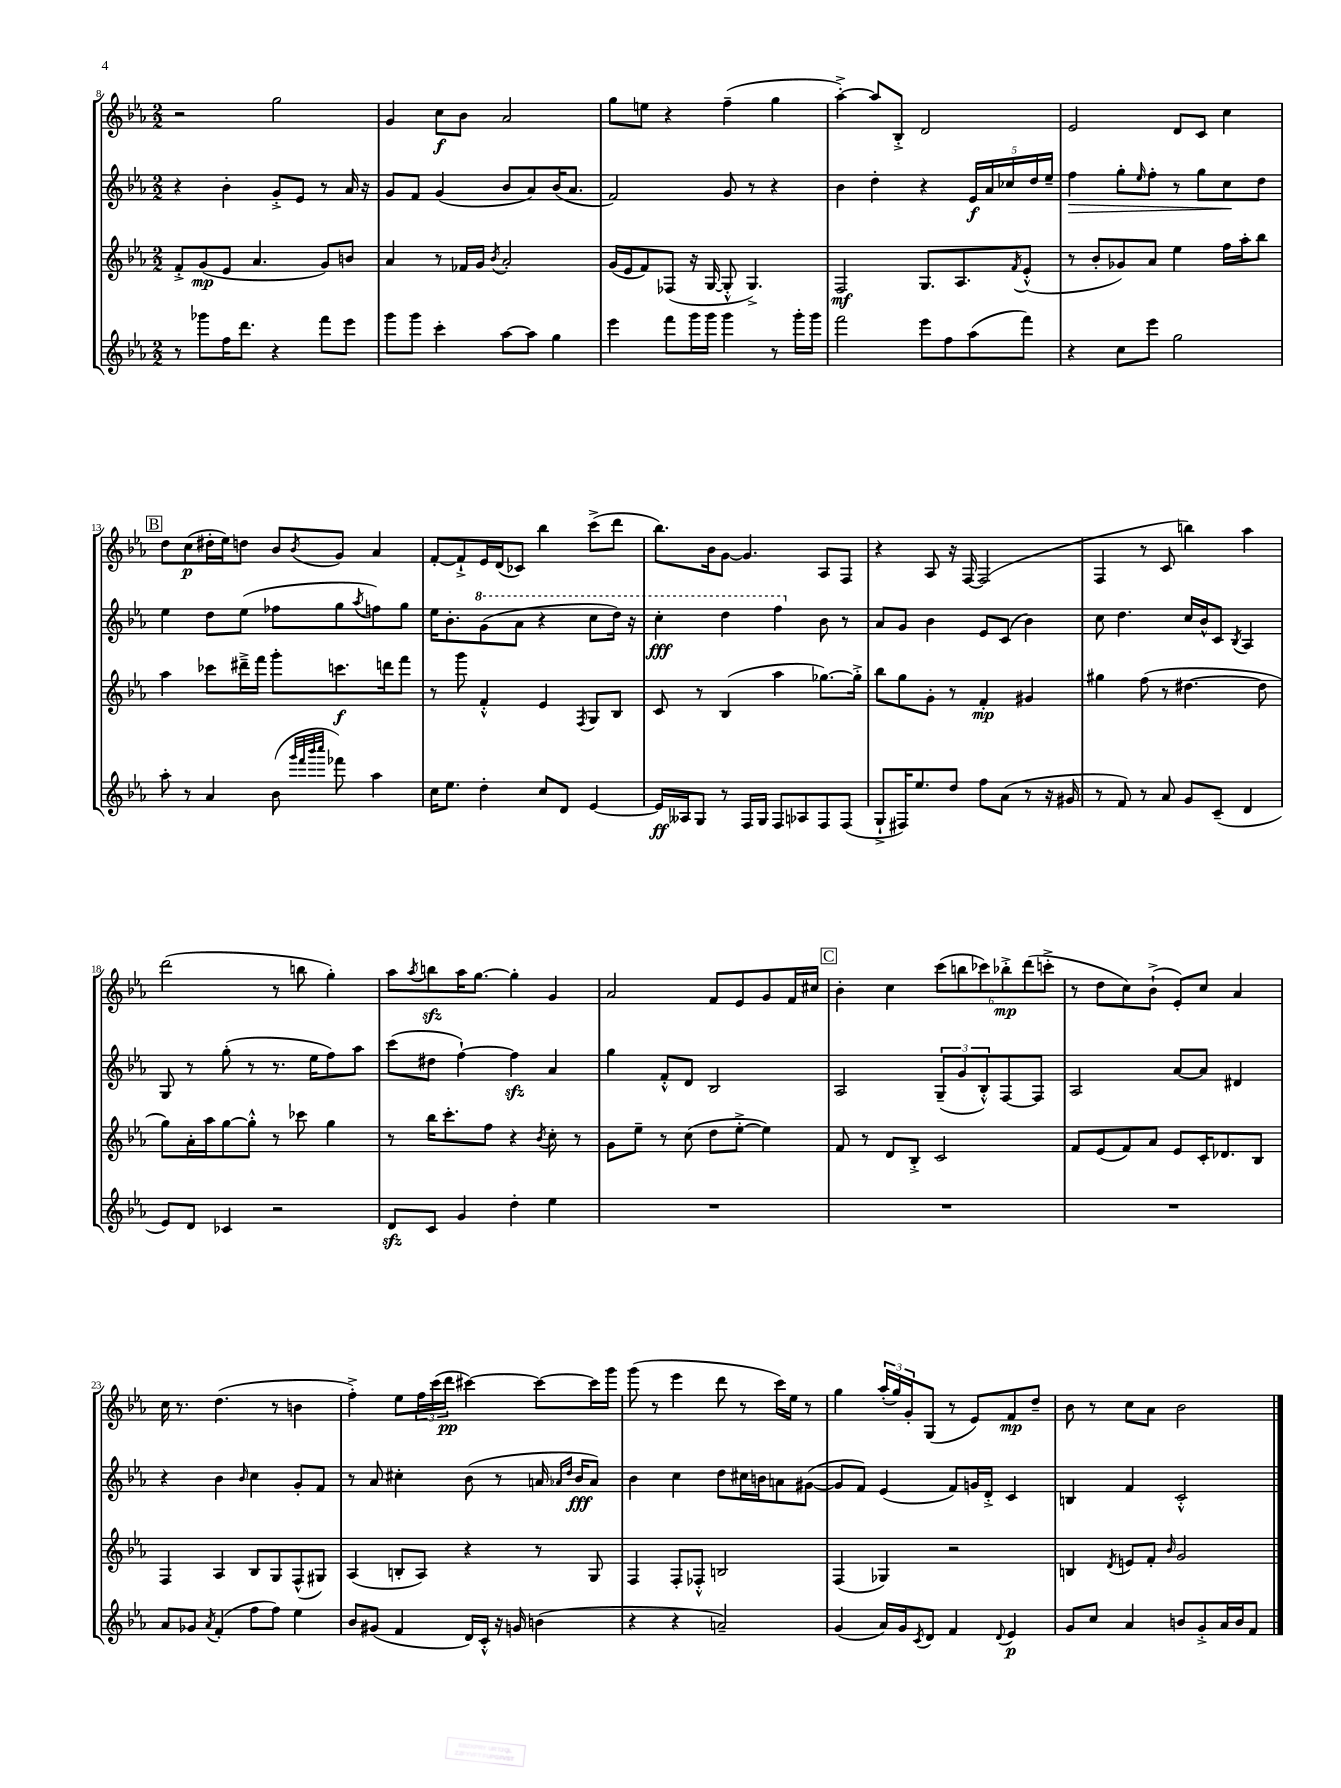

**kern	**dynam	**kern	**dynam	**kern	**dynam	**kern	**dynam
*part4	*part4	*part3	*part3	*part2	*part2	*part1	*part1
*staff4	*staff4	*staff3	*staff3	*staff2	*staff2	*staff1	*staff1
*clefG2	*	*clefG2	*	*clefG2	*	*clefG2	*
*k[b-e-a-]	*	*k[b-e-a-]	*	*k[b-e-a-]	*	*k[b-e-a-]	*
*M2/2	*	*M2/2	*	*M2/2	*	*M2/2	*
=8	=8	=8	=8	=8	=8	=8	=8
8r	.	8f'^/L	.	4r	.	2r	.
8ggg-X\L	.	(8g/	mp	.	.	.	.
16ff\K	.	8e-/J	.	4b-'\	.	.	.
8.ddd\J	.	.	.	.	.	.	.
.	.	4.a-/	.	.	.	.	.
4r	.	.	.	8g'^/L	.	2gg\	.
.	.	.	.	8e-/J	.	.	.
8fff\L	.	8g/L)	.	8r	.	.	.
8eee-\J	.	8bn/J	.	16a-/	.	.	.
.	.	.	.	16r	.	.	.
=9	=9	=9	=9	=9	=9	=9	=9
8ggg\L	.	4a-/	.	8g/L	.	4g/	.
8ggg\J	.	.	.	8f/J	.	.	.
4ccc'\	.	8r	.	(4g/	.	8cc\L	f
.	.	16f-X/LL	.	.	.	8b-\J	.
.	.	16g/JJ	.	.	.	.	.
.	.	8qb-/	.	.	.	.	.
[8aa-\L	.	2a-'/	.	8b-/L	.	2a-/	.
8aa-\J]	.	.	.	8a-/)	.	.	.
4gg\	.	.	.	(16b-/K	.	.	.
.	.	.	.	8.a-/J	.	.	.
=10	=10	=10	=10	=10	=10	=10	=10
4eee-\	.	(16g/LL	.	2f/)	.	8gg\L	.
.	.	16e-/J	.	.	.	.	.
.	.	8f/)	.	.	.	8een\J	.
8fff\L	.	(8F-X/J	.	.	.	4r	.
16ggg\L	.	16r	.	.	.	.	.
16ggg\JJ	.	[16G/	.	.	.	.	.
4ggg\	.	8G'^^/]	.	8g/	.	(4ff~\	.
.	.	4.G^/)	.	8r	.	.	.
8r	.	.	.	4r	.	4gg\	.
16ggg'\LL	.	.	.	.	.	.	.
16ggg\JJ	.	.	.	.	.	.	.
=11	=11	=11	=11	=11	=11	=11	=11
2fff\	.	2F/	mf	4b-\	.	[4aa-'^\)	.
.	.	.	.	4dd'\	.	8aa-/L]	.
.	.	.	.	.	.	8B-'^/J	.
8eee-\L	.	8.G/L	.	4r	.	2d/	.
8ff\	.	.	.	.	.	.	.
.	.	8.A-/	.	.	.	.	.
(8aa-\	.	.	.	20e-/LL	f	.	.
.	.	.	.	20a-/	.	.	.
.	.	.	.	20cc-X/	.	.	.
.	.	8qf/	.	.	.	.	.
8fff\J)	.	(8e-'^^/J	.	.	.	.	.
.	.	.	.	20dd/	.	.	.
.	.	.	.	20ee-~/JJ	.	.	.
=12	=12	=12	=12	=12	=12	=12	=12
!	!	!	!	!	!LO:HP:b	!	!
4r	.	8r	.	4ff\	>	2e-/	.
.	.	8b-'/L	.	.	.	.	.
8cc\L	.	8g-X/)	.	8gg'\L	.	.	.
.	.	.	.	16qqee-/	.	.	.
8eee-\J	.	8a-/J	.	8ff'\J	.	.	.
2gg\	.	4ee-\	.	8r	.	8d/L	.
.	.	.	.	8gg\L	.	8c/J	.
.	.	16ff\LL	.	8cc\	.	4cc\	.
.	.	16aa-'\J	.	.	.	.	.
.	.	8bb-\J	.	8dd\J	]	.	.
!!LO:LB:g=z
!!LO:REH:place=s1:t=B
=13	=13	=13	=13	=13	=13	=13	=13
8aa-'\	.	4aa-\	.	4ee-\	.	8dd\L	.
8r	.	.	.	.	.	(8cc\	p
4a-/	.	8ccc-X\L	.	8dd\L	.	16dd#X'\L	.
.	.	.	.	.	.	16ee-\J)	.
.	.	16ddd#X~^\L	.	(8ee-\J	.	8ddn\J	.
.	.	16fff\JJ	.	.	.	.	.
(8b-\	.	8ggg'\L	.	8ff-X\L	.	8b-/L	.
32qqggg/LLL	.	.	.	.	.	.	.
32qqfff/	.	.	.	.	.	.	.
32qqbbb-/	.	.	.	.	.	.	.
32qqcccc/JJJ	.	.	.	.	.	8qb-/	.
8fff-X\)	.	8.cccn\	f	8gg\	.	8g/J	.
.	.	.	.	8qaa-/	.	.	.
4aa-\	.	.	.	8ffn\)	.	4a-/	.
.	.	16dddn\k	.	.	.	.	.
.	.	8fff\J	.	8gg\J	.	.	.
=14	=14	=14	=14	=14	=14	=14	=14
16cc\KL	.	8r	.	16ee-\KL	.	[8f'/L	.
8.ee-\J	.	.	.	8.b-'\	.	.	.
.	.	8ggg\	.	.	.	8f`^/]	.
*	*	*	*	*8va	*	*	*
4dd'\	.	4f'^^/	.	(8gg\	.	16e-/L	.
.	.	.	.	.	.	(16d/J	.
.	.	.	.	8aa-\J	.	8c-X/J)	.
8cc/L	.	4e-/	.	4r	.	4bb-\	.
8d/J	.	.	.	.	.	.	.
.	.	8qF/	.	.	.	.	.
[4e-/	.	8G/L	.	8ccc\L	.	(8ccc^\L	.
.	.	8B-/J	.	16ddd\Jk)	.	8ddd\J	.
.	.	.	.	16r	.	.	.
=15	=15	=15	=15	=15	=15	=15	=15
16e-/LL]	ff	8c/	.	4ccc'\	fff	8.bb-\L)	.
16A--X/J	.	.	.	.	.	.	.
8G/J	.	8r	.	.	.	.	.
.	.	.	.	.	.	16b-\k	.
8r	.	(4B-/	.	4ddd\	.	[8g\J	.
16F/LL	.	.	.	.	.	4.g/]	.
16G/JJ	.	.	.	.	.	.	.
8F/L	.	4aa-\	.	4fff\	.	.	.
8A-X/	.	.	.	.	.	.	.
*	*	*	*	*X8va	*	*	*
8F/	.	[8.gg-X\L)	.	8b-\	.	8A-/L	.
(8F/J	.	.	.	8r	.	8F/J	.
.	.	16gg-'^\Jk]	.	.	.	.	.
=16	=16	=16	=16	=16	=16	=16	=16
8G`^/L	.	8bb-\L	.	8a-/L	.	4r	.
16F#X/K)	.	8gg\	.	8g/J	.	.	.
8.ee-/	.	.	.	.	.	.	.
.	.	8g'\J	.	4b-\	.	8A-/	.
8dd/J	.	8r	.	.	.	16r	.
.	.	.	.	.	.	[16F/	.
8ff\L	.	4f'/	mp	8e-/L	.	(2F/]	.
(8a-\J	.	.	.	(8c/J	.	.	.
8r	.	4g#X/	.	4b-\)	.	.	.
16r	.	.	.	.	.	.	.
16g#X/	.	.	.	.	.	.	.
=17	=17	=17	=17	=17	=17	=17	=17
8r	.	4gg#X\	.	8cc\	.	4F/	.
8f/)	.	.	.	4.dd\	.	.	.
8r	.	(8ff\	.	.	.	8r	.
8a-/	.	8r	.	.	.	8c/	.
8g/L	.	[4.dd#X\	.	16cc/LL	.	4bbn\)	.
.	.	.	.	16b-^^/J	.	.	.
(8c~/J	.	.	.	8c/J	.	.	.
.	.	.	.	8qB-/	.	.	.
4d/	.	.	.	4A-/	.	4aa-\	.
.	.	8dd#\]	.	.	.	.	.
!!LO:LB:g=z
=18	=18	=18	=18	=18	=18	=18	=18
8e-/L)	.	8gg\L)	.	8G/	.	(2ddd\	.
8d/J	.	16a-'\L	.	8r	.	.	.
.	.	16aa-\J	.	.	.	.	.
4c-X/	.	[8gg\	.	(8gg'\	.	.	.
.	.	8gg'^^\J]	.	8r	.	.	.
2r	.	8r	.	8.r	.	8r	.
.	.	8ccc-X\	.	.	.	8bbn\	.
.	.	.	.	16ee-\KL	.	.	.
.	.	4gg\	.	8ff\)	.	4gg'\)	.
.	.	.	.	8aa-\J	.	.	.
=19	=19	=19	=19	=19	=19	=19	=19
8dzz/L	.	8r	.	(8ccc\L	.	8aa-\L	.
.	.	.	.	.	.	8qaa-/	.
8c/J	.	16bb-\KL	.	8dd#X\J	.	8bbnzz\	.
.	.	8.ccc'\	.	.	.	.	.
4g/	.	.	.	[4ff`\)	.	16aa-\K	.
.	.	.	.	.	.	[8.gg\J	.
.	.	8ff\J	.	.	.	.	.
4dd'\	.	4r	.	4ffzz\]	.	4gg'\]	.
.	.	8qb-/	.	.	.	.	.
4ee-\	.	8cc'\	.	4a-/	.	4g/	.
.	.	8r	.	.	.	.	.
=20	=20	=20	=20	=20	=20	=20	=20
1r	.	8g\L	.	4gg\	.	2a-/	.
.	.	8ee-~\J	.	.	.	.	.
.	.	8r	.	8f'^^/L	.	.	.
.	.	(8cc\	.	8d/J	.	.	.
.	.	8dd\L	.	2B-/	.	8f/L	.
.	.	[8ee-'^\J	.	.	.	8e-/	.
.	.	4ee-\])	.	.	.	8g/	.
.	.	.	.	.	.	16f/L	.
.	.	.	.	.	.	16cc#X/JJ	.
!!LO:REH:place=s1:t=C
=21	=21	=21	=21	=21	=21	=21	=21
1r	.	8f/	.	2A-/	.	4b-'\	.
.	.	8r	.	.	.	.	.
.	.	8d/L	.	.	.	4cc\	.
.	.	8B-'^/J	.	.	.	.	.
.	.	2c/	.	(12G~/L	.	(12ccc\L	.
.	.	.	.	12g/	.	12bbn\	.
.	.	.	.	12B-'^^/)	.	12ccc-X\)	.
.	.	.	.	[8F/	.	12bb-X'^\	mp
.	.	.	.	.	.	(12ddd\	.
.	.	.	.	8F/J]	.	.	.
.	.	.	.	.	.	12cccn'^\J	.
=22	=22	=22	=22	=22	=22	=22	=22
1r	.	8f/L	.	2A-/	.	8r	.
.	.	(8e-/	.	.	.	8dd\L	.
.	.	8f/)	.	.	.	8cc\)	.
.	.	8a-/J	.	.	.	(8b-`^\J	.
.	.	8e-/L	.	[8a-/L	.	8e-'/L)	.
.	.	16c'/K	.	8a-/J]	.	8cc/J	.
.	.	8.d-X/	.	.	.	.	.
.	.	.	.	4d#X/	.	4a-/	.
.	.	8B-/J	.	.	.	.	.
!!LO:LB:g=z
=23	=23	=23	=23	=23	=23	=23	=23
8a-/L	.	4F/	.	4r	.	16cc\	.
.	.	.	.	.	.	8.r	.
8g-X/J	.	.	.	.	.	.	.
8qa-/	.	.	.	.	.	.	.
(4f'/	.	4A-/	.	4b-\	.	(4.dd\	.
.	.	.	.	16qqb-/	.	.	.
8ff\L	.	8B-/L	.	4cc\	.	.	.
8ff\J)	.	8G/	.	.	.	8r	.
4ee-\	.	(8F^^/	.	8g'/L	.	4bn\	.
.	.	8G#X/J)	.	8f/J	.	.	.
=24	=24	=24	=24	=24	=24	=24	=24
8b-/L	.	(4A-/	.	8r	.	4ff'^\)	.
(8g#X/J	.	.	.	8a-/	.	.	.
4f/	.	8Bn'/L	.	4cc#X'\	.	8ee-\L	.
.	.	8A-/J)	.	.	.	24ff\L	.
.	.	.	.	.	.	(24ccc\	.
.	.	.	.	.	.	24ddd\JJ	pp
16d/LL)	.	4r	.	(8b-\	.	[4ccc#X\)	.
16c'^^/JJ	.	.	.	.	.	.	.
16r	.	.	.	8r	.	.	.
16gn/	.	.	.	.	.	.	.
(4bn\	.	8r	.	16an/	.	8ccc#\L_	.
.	.	.	.	16qqa-X/LL	.	.	.
.	.	.	.	16qqdd/JJ	.	.	.
.	.	.	.	16b-/KL	fff	.	.
.	.	8G/	.	8a-/J)	.	16ccc#\L]	.
.	.	.	.	.	.	16ggg\JJ	.
=25	=25	=25	=25	=25	=25	=25	=25
4r	.	4F/	.	4b-\	.	(8ggg\	.
.	.	.	.	.	.	8r	.
4r	.	8F'/L	.	4cc\	.	4eee-\	.
.	.	8F-X'^^/J	.	.	.	.	.
2an~/)	.	2Bn/	.	8dd\L	.	8ddd\	.
.	.	.	.	16cc#X\L	.	8r	.
.	.	.	.	16bn\J	.	.	.
.	.	.	.	8an\	.	16ccc\LL)	.
.	.	.	.	.	.	16ee-\JJ	.
.	.	.	.	([8g#X\J	.	8r	.
=26	=26	=26	=26	=26	=26	=26	=26
(4g/	.	(4F/	.	8g#/L]	.	4gg\	.
.	.	.	.	8f/J)	.	.	.
16a-/LL)	.	4G-X/)	.	(4e-/	.	(24aa-'/LL	.
.	.	.	.	.	.	24gg/)	.
16g/J	.	.	.	.	.	.	.
.	.	.	.	.	.	24g'/J	.
8qc/	.	.	.	.	.	.	.
8d/J	.	.	.	.	.	(8G/J	.
4f/	.	2r	.	8f/L)	.	8r	.
.	.	.	.	16gn/L	.	8e-/L)	.
.	.	.	.	16d'^/JJ	.	.	.
8qqd/	.	.	.	.	.	.	.
4e-/	p	.	.	4c/	.	8f/	mp
.	.	.	.	.	.	8dd~/J	.
=27	=27	=27	=27	=27	=27	=27	=27
8g/L	.	4Bn/	.	4Bn/	.	8b-\	.
8cc/J	.	.	.	.	.	8r	.
.	.	8qd/	.	.	.	.	.
4a-/	.	8en/L	.	4f/	.	8cc\L	.
.	.	8f'/J	.	.	.	8a-\J	.
.	.	16qqb-/	.	.	.	.	.
8bn/L	.	2g/	.	2c'^^/	.	2b-\	.
8g'^/	.	.	.	.	.	.	.
16a-/L	.	.	.	.	.	.	.
16b/J	.	.	.	.	.	.	.
8f/J	.	.	.	.	.	.	.
==	==	==	==	==	==	==	==
*-	*-	*-	*-	*-	*-	*-	*-
